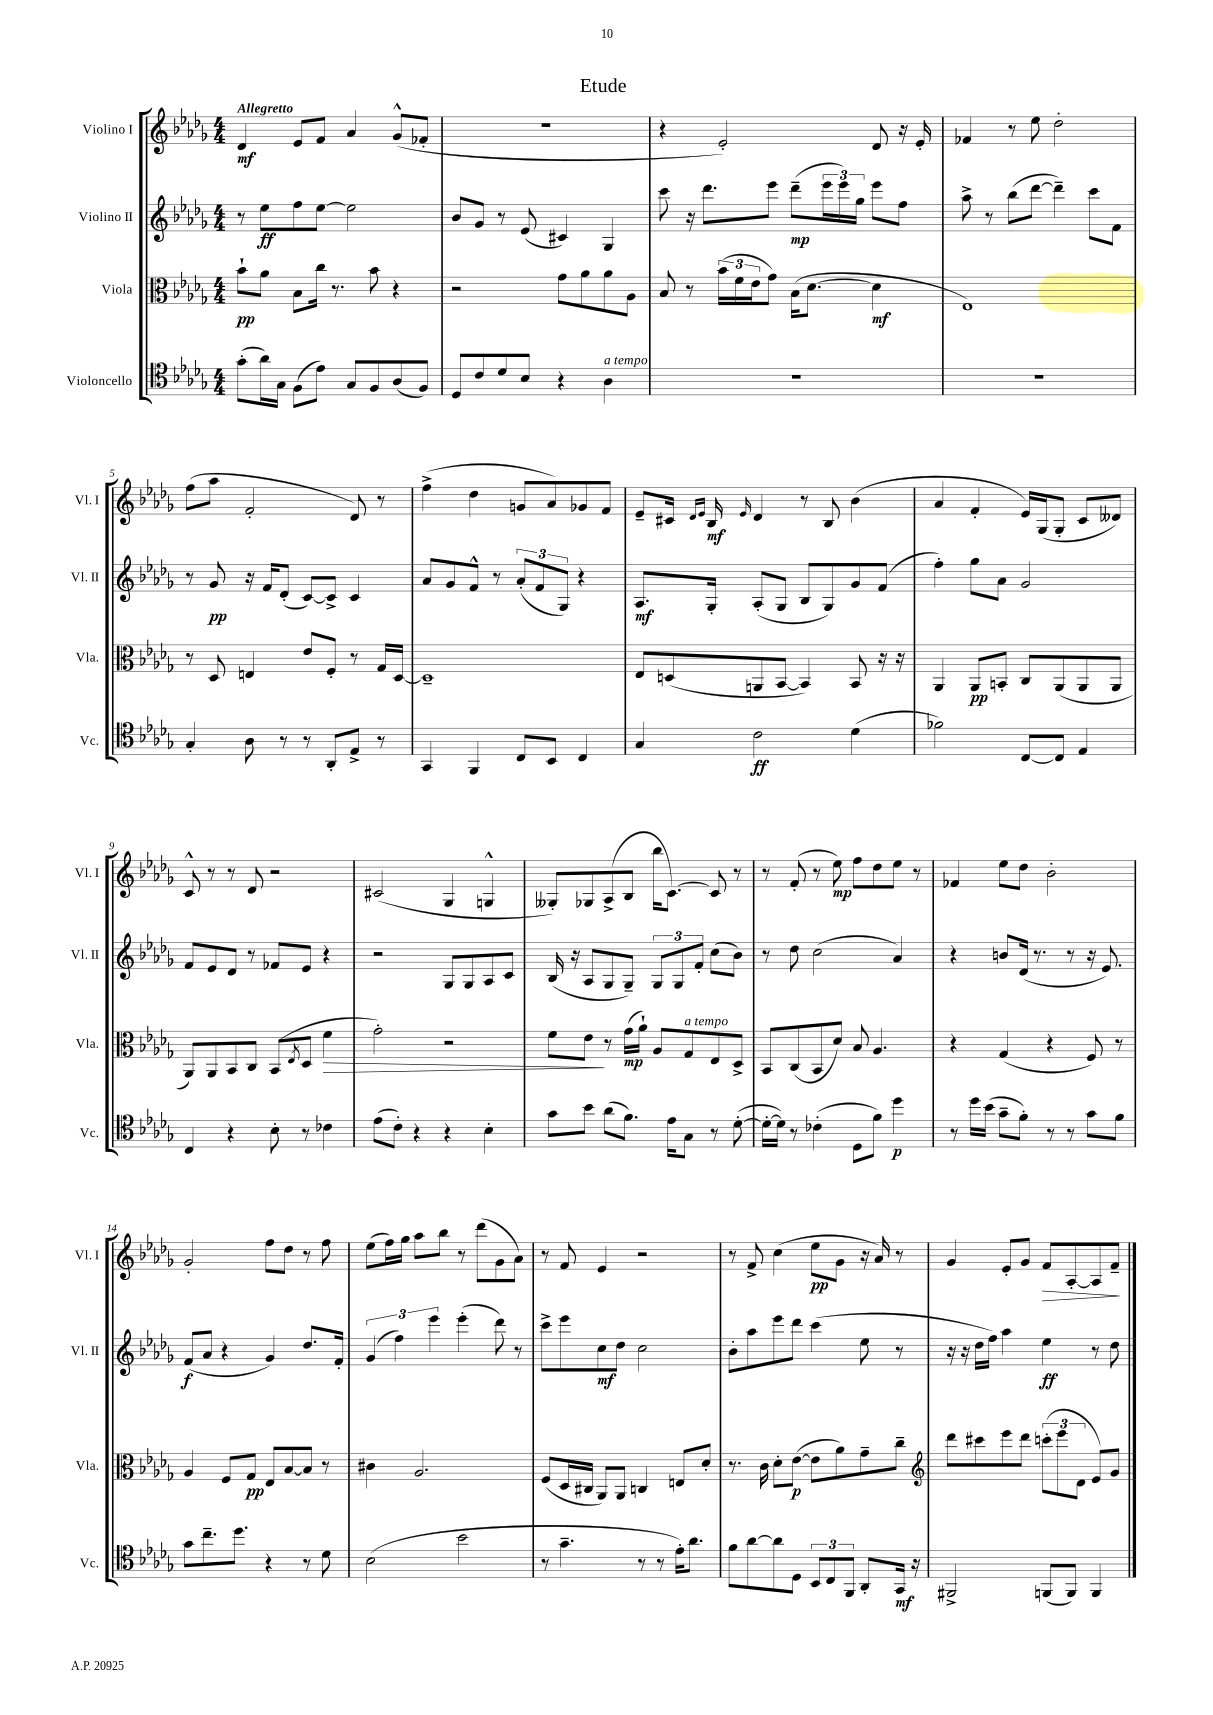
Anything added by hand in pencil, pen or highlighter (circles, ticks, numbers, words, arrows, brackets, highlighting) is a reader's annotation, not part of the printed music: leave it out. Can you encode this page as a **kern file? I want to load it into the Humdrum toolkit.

**kern	**kern	**kern	**kern
*staff4	*staff3	*staff2	*staff1
*clefC4	*clefC3	*clefG2	*clefG2
*k[b-e-a-d-g-]	*k[b-e-a-d-g-]	*k[b-e-a-d-g-]	*k[b-e-a-d-g-]
*M4/4	*M4/4	*M4/4	*M4/4
(8g-'	8b-`	8r	4d-
16a-)	8a-	8ee-	.
16G-	.	.	.
(8F	8B-	8ff	8e-
8e-)	16cc	[8ee-	8f
.	8.r	.	.
8G-	.	2ee-]	4a-
8F	8b-	.	.
(8A-	4r	.	(8g-^^
8F)	.	.	8f-'
=	=	=	=
8D-	2r	8b-	1r
8c	.	8g-	.
8d-	.	8r	.
8B-	.	(8e-	.
4r	8g-	4c#)	.
.	8a-	.	.
4A-	8a-	4G-	.
.	8A-	.	.
=	=	=	=
1r	8B-	8ccc	4r
.	8r	16r	.
.	.	8.ddd-	.
.	(24b-	.	2e-')
.	24f	.	.
.	24e-	.	.
.	8g-)	8eee-	.
.	(16B-	(8ddd-~	.
.	[8.d-	.	.
.	.	24eee-	.
.	.	24eee-)	.
.	.	24gg-	.
.	4d-]	8eee-	8d-
.	.	8ff	16r
.	.	.	16e-'
=	=	=	=
1r	1E-)	8aa-^	4f-
.	.	8r	.
.	.	(8bb-	8r
.	.	[8ddd-	8ee-
.	.	4ddd-~])	2dd-'
.	.	8ccc	.
.	.	8f	.
=	=	=	=
4G-'	8r	8r	(8ff
.	8D-	8g-	8aa-
8A-	4E	16r	2f'
.	.	16f	.
8r	.	(8d-'	.
8r	8e-	[8c)	.
8AA-'	8F'	8c^]	.
8E-^	8r	4c	8d-)
8r	16G-	.	8r
.	[16D-	.	.
=	=	=	=
4GG-	1D-~]	8a-	(4ff^
.	.	8g-	.
4FF	.	8f^^	4dd-
.	.	8r	.
8C	.	(12a-'	8g
.	.	12f	.
8BB-	.	.	8a-)
.	.	12G-)	.
4C	.	4r	8g-
.	.	.	8f
=	=	=	=
4G-	8E-	8.A-	8e-~
.	(8D	.	16c#
.	.	.	16qqd-
.	.	.	16qqe-
.	.	16G-'	16B-
.	.	.	16qqe-
2c	8AA	(8A-'	4d-
.	[8BB-	8G-	.
.	4BB-])	8B-	8r
.	.	8G-)	8B-
(4d-	8BB-	8g-	(4b-
.	16r	(8f	.
.	16r	.	.
=	=	=	=
2f-)	4AA-	4ff')	4a-
.	8AA-	8gg-	4f'
.	8BB'	8a-	.
[8C	8C	2g-	16e-)
.	.	.	(16G-
8C]	(8AA-	.	8G-'
4E-	8AA-	.	8c
.	8AA-	.	8d--)
=	=	=	=
4C	8AA-)	8f	8c^^
.	8AA-	8e-	8r
4r	8BB-	8d-	8r
.	8C	8r	8d-
8B-'	(8BB-	8f-	2r
.	8qE-	.	.
8r	8D-	8e-	.
4c-	4f	4r	.
=	=	=	=
(8e-	2g-')	2r	(2c#
8c')	.	.	.
4r	.	.	.
4r	2r	8G-	4G-
.	.	8G-	.
4B-'	.	8A-	4G^^
.	.	8c	.
=	=	=	=
8g-	8f	(16B-	8G--')
.	.	16r	.
8b-	8e-	8A-	8G-
(8a-	8r	8G-	(8A-^
8.f)	(16g-	8G-~)	8B-
.	16a-`)	.	.
.	8A-	12G-	16bb-
16e-	.	.	[8.c)
.	.	12G-	.
8G-	8G-	.	.
.	.	12f'	.
8r	8E-	(8cc	8c]
([8d-'	8D-^	8b-)	8r
=	=	=	=
16d-'_	8BB-	8r	8r
16d-])	.	.	.
8r	(8C	8dd-	(8f'
(4c-'	8BB-	(2cc	8r
.	8d-)	.	8ee-)
8D-	8B-	.	8ff
8f)	4.A-	.	8dd-
4dd-	.	4a-)	8ee-
.	.	.	8r
=	=	=	=
8r	4r	4r	4f-
16dd-	.	.	.
(16b-	.	.	.
8g-~	(4G-	8b	8ee-
8f')	.	(16d-	8dd-
.	.	8.r	.
8r	4r	.	2b-'
8r	.	8r	.
8g-	8F)	16r	.
.	.	8.e-)	.
8f	8r	.	.
=	=	=	=
8g-	4A-	(8f	2g-'
8.cc~	.	8a-	.
.	8F	4r	.
8.dd-	.	.	.
.	8G-	.	.
4r	8E-	4g-)	8ff
.	[8B-	.	8dd-
8r	8B-]	8.dd-	8r
8d-	8r	.	8ff
.	.	16f'	.
=	=	=	=
(2B-	4c#	(6g-	(8ee-
.	.	.	16ff)
.	.	6ff)	.
.	.	.	16gg-
.	2.A-	.	8aa-
.	.	6eee-	.
.	.	.	8bb-
2b-	.	(4eee-'	8r
.	.	.	(8ddd-
.	.	8ddd-)	8g-
.	.	8r	8a-)
=	=	=	=
8r	(8F	8ccc^	8r
4.g-~	16D-	8eee-	8f
.	16C#	.	.
.	8AA-)	8cc	4e-
.	8AA-	8dd-	.
8r	4C	2cc	2r
8r	.	.	.
16e-')	8E	.	.
8.a-	.	.	.
.	8d-'	.	.
=	=	=	=
8f	8.r	8b-'	8r
[8a-	.	8aa-	8f^
.	16c	.	.
8a-]	8d-'	8eee-	(4cc
8D-	([8e-	8ddd-	.
12BB-	8e-]	(4ccc	8ee-
12C	.	.	.
.	8a-)	.	8g-
12FF	.	.	.
8AA-'	8g-~	8ee-	16r
.	.	.	16a-)
16GG-	8cc~	8r	8r
16r	.	.	.
=	=	=	=
*	*clefG2	*	*
2FF#^	8ddd-	16r	4g-
.	.	16r	.
.	8ccc#	16dd-	.
.	.	16ff)	.
.	8eee-	4aa-	8e-'
.	8ddd-	.	8g-
(8FF	(12ccc'	4ee-	8f
.	12eee-	.	.
8FF)	.	.	[8A-'
.	12d-	.	.
4FF	8e-)	8r	8A-]
.	8g-	8dd-	8f~
==	==	==	==
*-	*-	*-	*-
